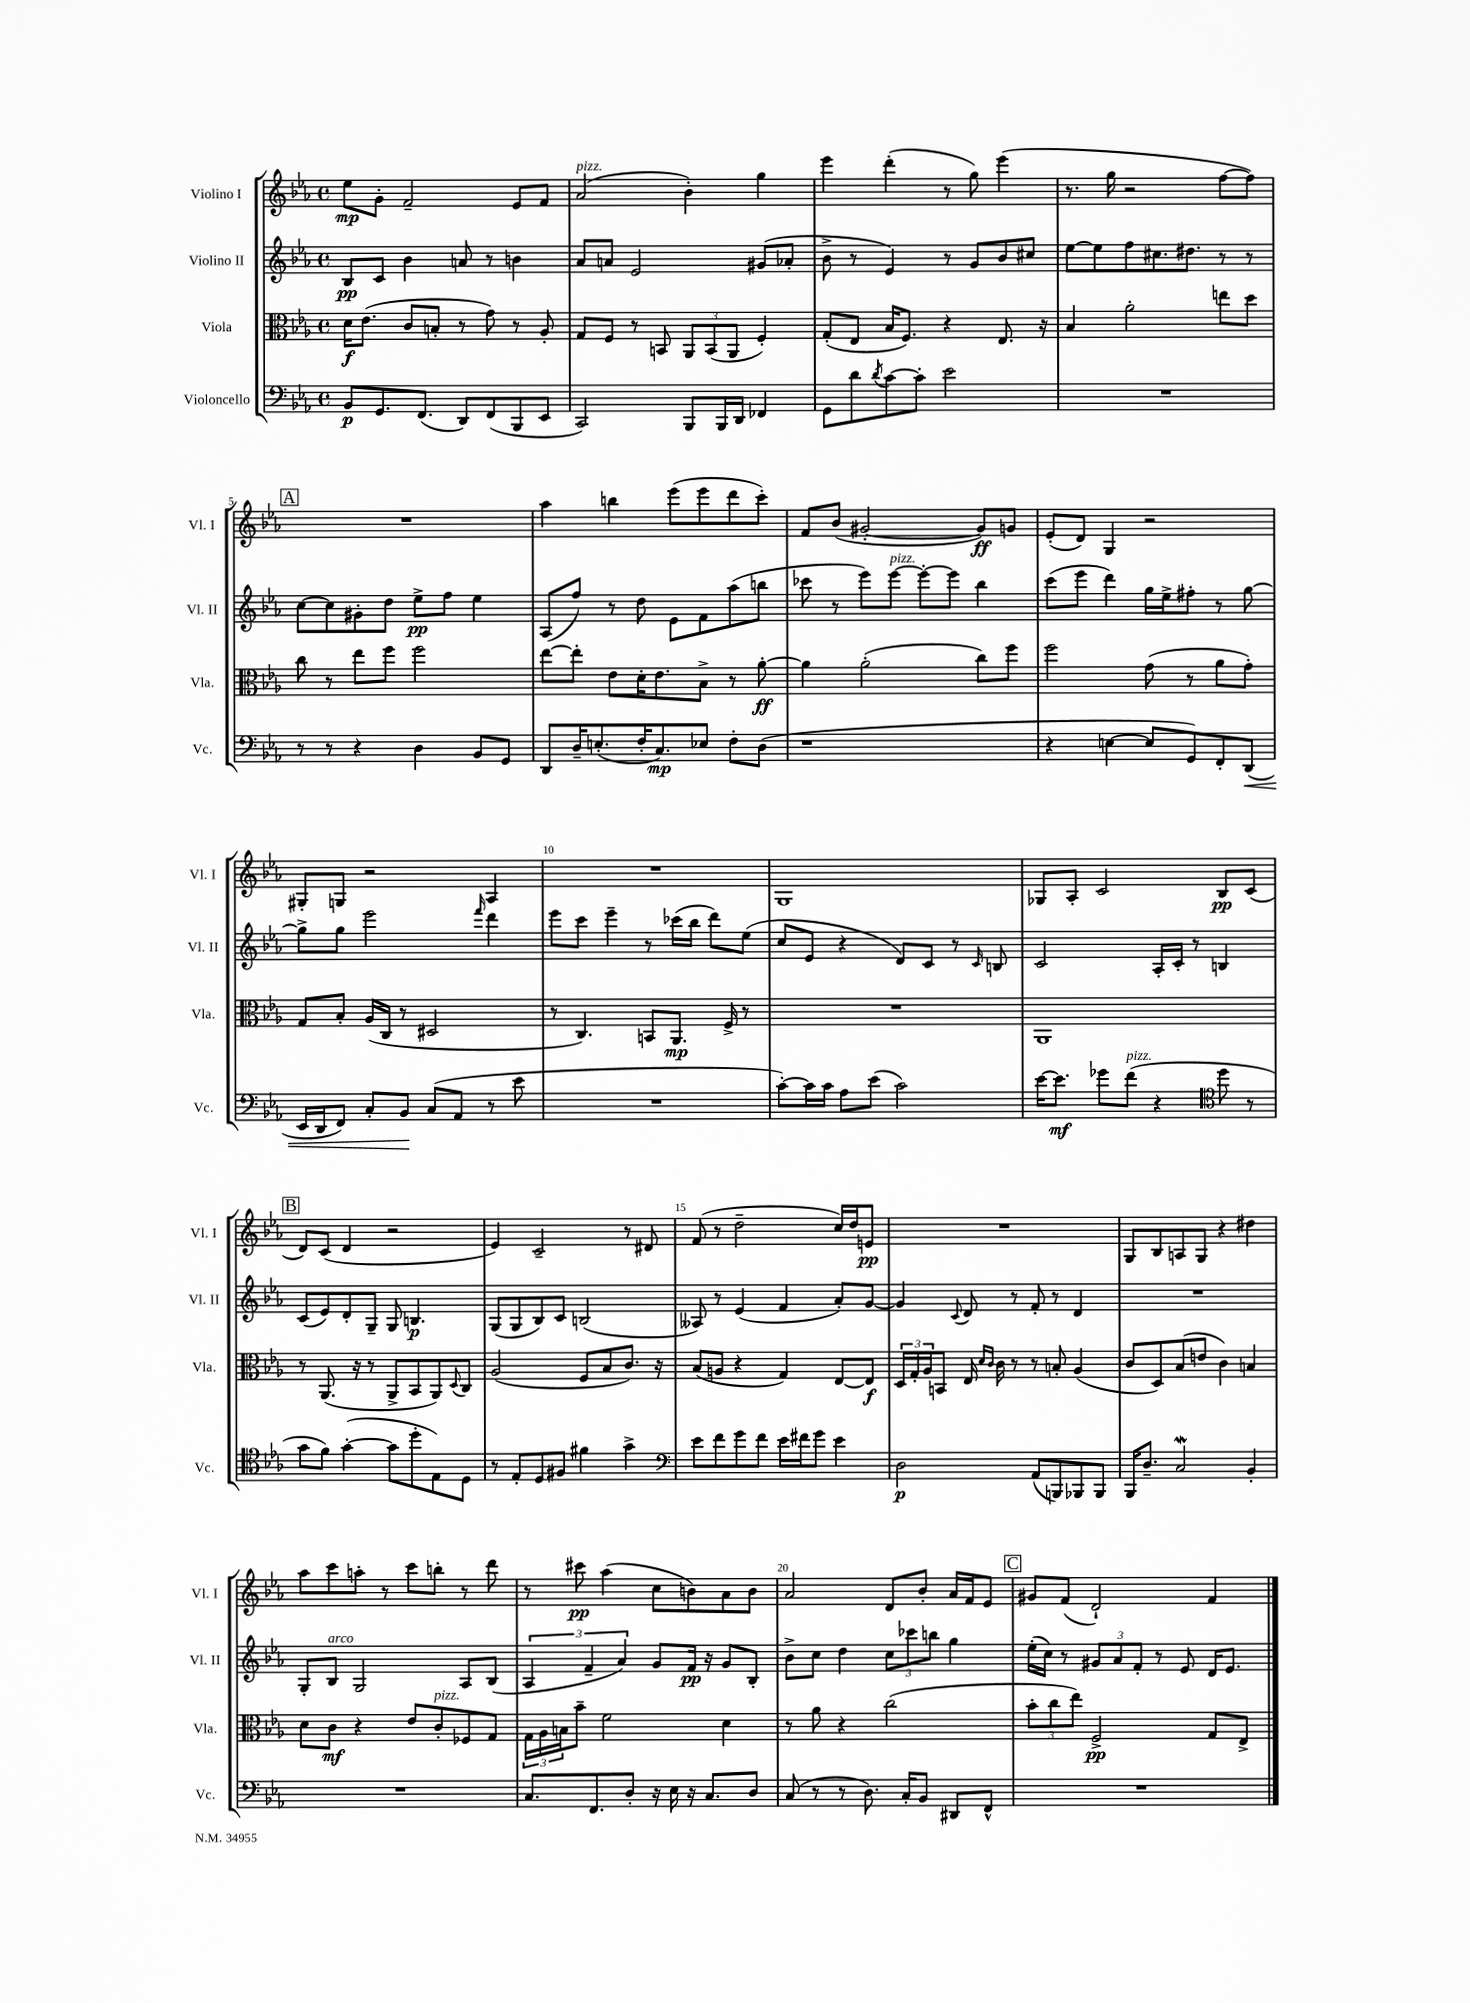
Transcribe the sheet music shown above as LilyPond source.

<<
\new StaffGroup <<
\new Staff = "s0" \with { instrumentName = "Violino I" shortInstrumentName = "Vl. I" } {
    \clef treble \key ees \major \defaultTimeSignature \time 4/4
    ees''8\mp g'8-. f'2-- ees'8 f'8 |
    aes'2^\markup { \italic "pizz." }( bes'4-.) g''4 |
    ees'''4 d'''4-.( r8 g''8) ees'''4( |
    r8. g''16 r2 f''8~ f''8) |
    \mark \markup { \box "A" } R1 |
    aes''4 b''4 ees'''8( ees'''8 d'''8 c'''8-.) |
    f'8 bes'8( gis'2~-. gis'8\ff) g'8 |
    ees'8-.( d'8) g4 r2 |
    gis8-. g8 r2 aes4 |
    R1 |
    g1 |
    ges8 aes8-. c'2 bes8\pp c'8( |
    \mark \markup { \box "B" } d'8) c'8( d'4 r2 |
    ees'4) c'2-- r8 dis'8 |
    f'8( r8 d''2-- c''16) d''16 e'8\pp |
    R1 |
    g8 bes8 a8 g8 r4 dis''4 |
    aes''8 c'''8 a''8-. r8 c'''8 b''8-. r8 d'''8 |
    r8 cis'''8\pp aes''4( c''8 b'8) aes'8 b'8 |
    aes'2 d'8 bes'8-. aes'16 f'16 ees'8 |
    \mark \markup { \box "C" } gis'8 f'8( d'2-!) f'4 \bar "|." |
}
\new Staff = "s1" \with { instrumentName = "Violino II" shortInstrumentName = "Vl. II" } {
    \clef treble \key ees \major \defaultTimeSignature \time 4/4
    bes8\pp c'8 bes'4 a'8 r8 b'4 |
    aes'8 a'8 ees'2 gis'8( aes'8-. |
    bes'8-> r8 ees'4) r8 g'8 bes'8 cis''8 |
    ees''8~ ees''8 f''8 cis''8. dis''8. r8 r8 |
    \mark \markup { \box "A" } c''8~ c''8 gis'8-. d''8 ees''8->\pp f''8 ees''4 |
    aes8( f''8) r8 d''8 ees'8 f'8 aes''8( b''8 |
    ces'''8 r8 ees'''8) ees'''8~^\markup { \italic "pizz." } ees'''8~-. ees'''8 bes''4 |
    c'''8( ees'''8 d'''4) g''16 ees''16-> fis''8-. r8 g''8~ |
    g''8-> g''8 ees'''2 \grace { f'''16 } d'''4 |
    ees'''8 c'''8 ees'''4-- r8 ces'''16( bes''16 d'''8) ees''8( |
    c''8 ees'8 r4 d'8) c'8 r8 \grace { c'16 } b8 |
    c'2 aes16-. c'16-. r8 b4 |
    \mark \markup { \box "B" } c'8( ees'8) d'8-. g8-- g8 b4.\p |
    g8( g8 bes8) c'8 b2( |
    aeses8) r8 ees'4( f'4 aes'8-.) g'8~ |
    g'4 \appoggiatura { c'8 } d'8 r8 f'8-. r8 d'4 |
    R1 |
    g8-. bes8^\markup { \italic "arco" } g2 aes8 bes8( |
    \tuplet 3/2 { aes4 f'4-- aes'4) } g'8 f'16\pp r16 g'8 bes8-. |
    bes'8-> c''8 d''4 \tuplet 3/2 { c''8 ces'''8 b''8 } g''4 |
    \mark \markup { \box "C" } ees''16-.( c''16) r8 \tuplet 3/2 { gis'8 aes'8 f'8-. } r8 ees'8 d'16 ees'8. \bar "|." |
}
\new Staff = "s2" \with { instrumentName = "Viola" shortInstrumentName = "Vla." } {
    \clef alto \key ees \major \defaultTimeSignature \time 4/4
    d'16\f ees'8.( c'8 b8-. r8 g'8) r8 aes8-. |
    g8 f8 r8 b,8 \tuplet 3/2 { aes,8 b,8( aes,8 } f4-.) |
    g8-.( ees8 bes16 f8.) r4 ees8. r16 |
    bes4 aes'2-. e''8 d''8 |
    \mark \markup { \box "A" } c''8 r8 ees''8 f''8 f''2 |
    ees''8~ ees''8-. ees'8 d'16-. ees'8. bes8-> r8 aes'8~-.\ff |
    aes'4 aes'2-.( c''8) f''8 |
    f''2 g'8( r8 aes'8 g'8-.) |
    g8 bes8-. aes16( c16 r8 dis2 |
    r8 c4.) b,8 aes,8.\mp f16-> r8 |
    R1 |
    aes,1 |
    \mark \markup { \box "B" } r8 aes,8.( r16 r8 aes,8-> bes,8 aes,8) \appoggiatura { d8 } c8 |
    aes2( f8 bes8 c'8.) r16 |
    bes8( a8 r4 g4) ees8~ ees8\f |
    \tuplet 3/2 { d16 g16-. aes16 } b,8 ees16 \grace { d'16 c'16 } c'16 r8 r8 b8-. aes4( |
    c'8 d8) bes8( e'8 c'4) b4 |
    d'8 c'8\mf r4 ees'8 c'8-.^\markup { \italic "pizz." } fes8 g8 |
    \tuplet 3/2 { g16 aes16 b16 } bes'8-- f'2 d'4 |
    r8 aes'8 r4 c''2( |
    \mark \markup { \box "C" } \tuplet 3/2 { bes'8-. c''8 ees''8) } f2->\pp g8 ees8-> \bar "|." |
}
\new Staff = "s3" \with { instrumentName = "Violoncello" shortInstrumentName = "Vc." } {
    \clef bass \key ees \major \defaultTimeSignature \time 4/4
    bes,8\p g,8. f,8.( d,8) f,8( bes,,8 ees,8 |
    c,2) bes,,8 bes,,16 d,16 fes,4 |
    g,8 d'8 \acciaccatura { d'8 } c'8~ c'8-. ees'2 |
    R1 |
    \mark \markup { \box "A" } r8 r8 r4 d4 bes,8 g,8 |
    d,8 d16-- e8.-.( f16-. c8.\mp) ees8 f8-. d8( |
    r1 |
    r4 e4~ e8 g,8) f,8-. d,8\<( |
    ees,16 d,16 f,8) c8-. bes,8\! c8( aes,8 r8 ees'8 |
    R1 |
    c'8~-.) c'16 c'16 aes8 ees'8( c'2) |
    ees'16~ ees'8.\mf ges'8 f'8^\markup { \italic "pizz." }( r4 \clef tenor d''8 r8 |
    \mark \markup { \box "B" } g'8 f'8) g'4~-.( g'8 d''8-. ees8) d8 |
    r8 ees8-. d8 fis8 fis'4 g'4-> |
    \clef bass ees'8 f'8 g'8 f'8 ees'16 fis'16 g'8 ees'4 |
    d2\p aes,8( b,,8) bes,,8 bes,,8 |
    bes,,16 d8.-- c2\mordent bes,4-. |
    R1 |
    c8. f,8. d8-. r16 ees16 r16 c8. d8 |
    c8( r8 r8 d8.) c16-. bes,8 dis,8 f,8-^ |
    \mark \markup { \box "C" } R1 \bar "|." |
}
>>
>>
\layout { \context { \Score \override BarNumber.break-visibility = ##(#f #t #t) barNumberVisibility = #(every-nth-bar-number-visible 5) } }
